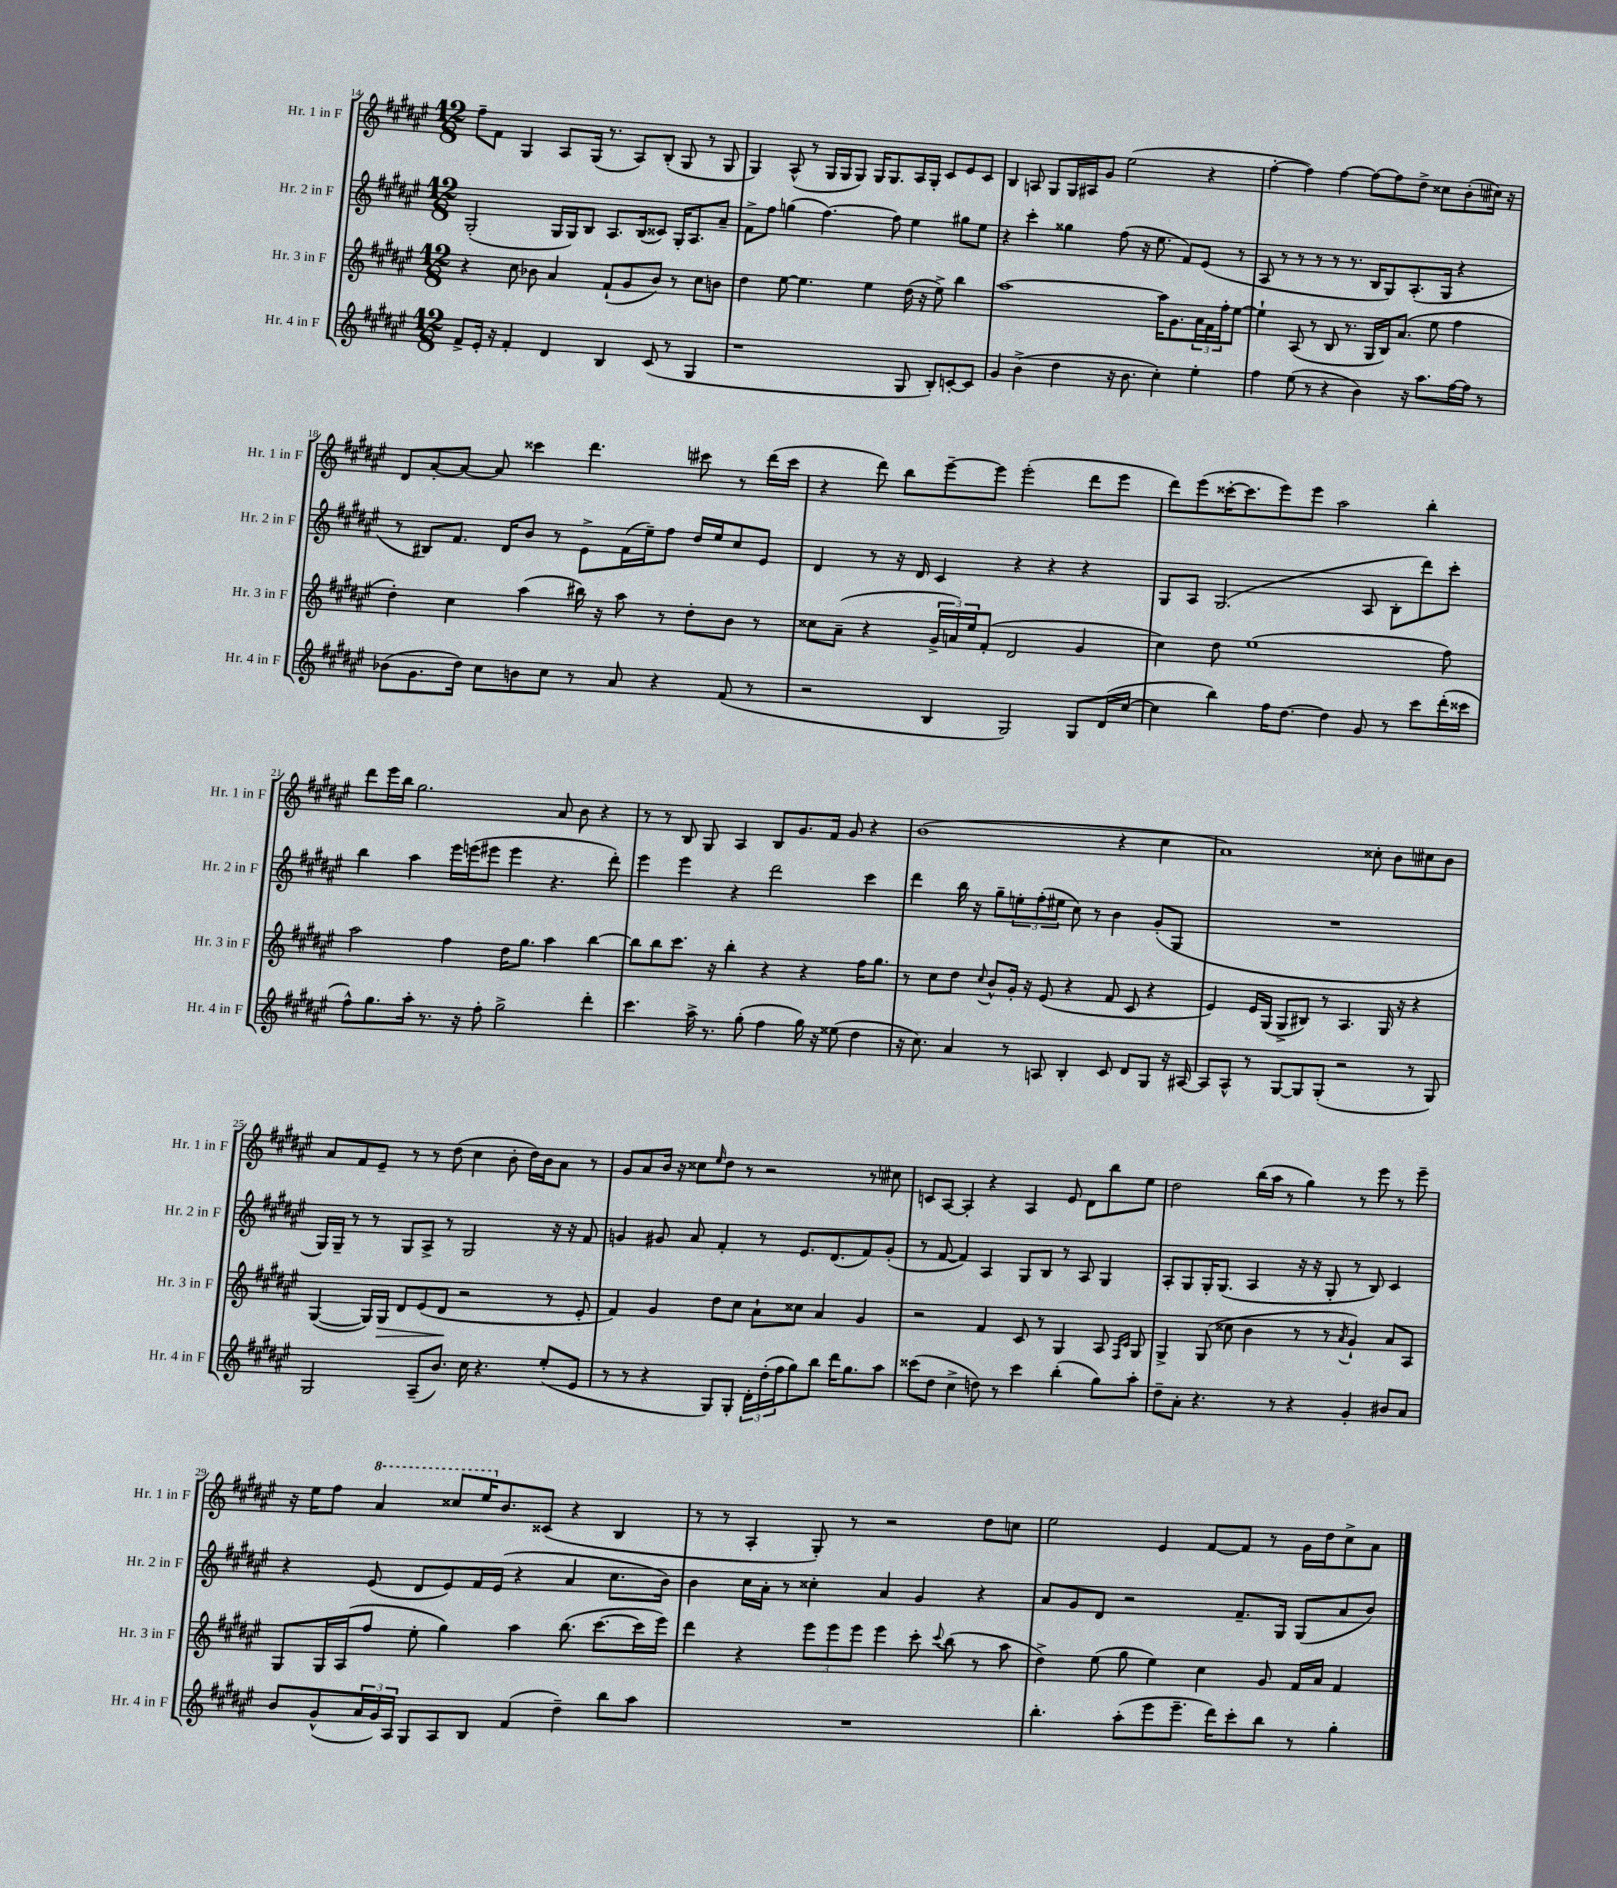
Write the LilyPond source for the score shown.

<<
\new StaffGroup <<
\new Staff = "s0" \with { instrumentName = "Hr. 1 in F" shortInstrumentName = "Hr. 1 in F" } {
    \clef treble \key fis \major \numericTimeSignature \time 12/8
    fis''8-- fis'8 gis4 ais8 gis16( r8. ais8) b8-.( gis8 r8 gis8 |
    gis4) ais8-^( r8 gis16 gis16 gis8) gis16 gis8. ais16 gis16-. cis'8 eis'8 cis'8 |
    b4 a8 gis8 gis16 ais16 gis'8 eis''2( r4 |
    fis''4~-. fis''4) fis''4~ fis''8~ fis''8 dis''8-> cisis''8 b'8-.( cis''16) r16 |
    dis'8 ais'8~-. ais'8~ ais'8 cisis'''4 dis'''4. cis'''8 r8 dis'''16( cis'''16 |
    r4 dis'''8) b''8 eis'''8~-- eis'''8 eis'''2-.( dis'''8 eis'''8 |
    dis'''8) eis'''8( cisis'''16~-. cisis'''8. eis'''8) eis'''8 ais''2 b''4-. |
    dis'''8 eis'''16 b''16 gis''2. ais'8 b'8 r4 |
    r8 r8 b8 gis8 ais4 b8 gis'8. fis'16 gis'8 r4 |
    b'1( r4 cis''4 |
    ais'1) cisis''8-. b'8 cis''8 b'8 |
    ais'8 fis'8 eis'8-- r8 r8 dis''8( cis''4 b'8-. dis''16) b'16 ais'8 r8 |
    gis'8 ais'8 b'16 r16 cisis''8 \grace { eis''16 } dis''8 r8 r2 r8 cis''8 |
    c'8 ais8~ ais4-. r4 ais4 eis'8 dis'8 b''8 eis''8 |
    dis''2 b''16( ais''16 r8 gis''4) r8 eis'''8 r8 eis'''8-- |
    r16 eis''16 fis''8 \ottava #1 ais''4 cisis'''8 eis'''16 \ottava #0 b'8. cisis'8( r4 b4 |
    r8 r8 ais4-. gis8-.) r8 r2 dis''8 c''8 |
    eis''2 eis'4 fis'8~ fis'8 r8 gis'16 dis''16 cis''8-> ais'8 \bar "|." |
}
\new Staff = "s1" \with { instrumentName = "Hr. 2 in F" shortInstrumentName = "Hr. 2 in F" } {
    \clef treble \key fis \major \numericTimeSignature \time 12/8
    gis2-.( gis16 gis16) b8 ais8. b16( cisis'8) gis16-. ais8. ais'8-- |
    fis'8-> fis''8 g''4( fis''4.~) fis''8 eis''4 gis''8 eis''8 |
    r4 cis'''4-. gisis''4 fis''8( r16 eis''8. fis'8) eis'8( r8 |
    ais8 r8 r8 r8 r8 r8. b16 gis8) ais8.-.( gis16 r4 |
    r8 bis8) fis'8. dis'16 b'8 r8 eis'8-> fis'16( eis''16--) fis''8 dis''16 eis''16 cis''8 eis'8 |
    dis'4 r8 r16 dis'16 cis'4 r4 r4 r4 |
    gis8 ais8 gis2.( ais8 b8-. dis'''8) cis'''8-. |
    b''4 ais''4 eis'''16 e'''16( eis'''8 eis'''4 r4. dis'''8-.) |
    eis'''4 eis'''4 r4 dis'''2 cis'''4 |
    dis'''4 b''16 r16 gis''8-- \tuplet 3/2 { e''8-. fis''8-.( eis''8 } cis''8) r8 b'4 gis'8-.( gis8 |
    R1. |
    gis16) gis16-- r8 r8 gis8 ais8-> r8 gis2 r16 r16 fis'8 |
    g'4 gis'8 ais'8 fis'4-. r8 eis'8. dis'8.( fis'8) gis'8-.( |
    r8 fis'8~ fis'4) ais4 gis8 b8 r8 ais8 gis4 |
    ais8-. gis8 gis16-. gis8.( ais4 r16 r16 gis8-. r8 b8) cis'4 |
    r4 eis'8( dis'8 eis'8) fis'16 eis'16( r4 ais'4 cis''8. b'16) |
    b'4 cis''16 ais'16-. r8 cisis''4-. ais'4 gis'4 r4 |
    ais'8 gis'8 dis'8 r2 fis'8.-- gis16 gis8( ais'8 b'8) \bar "|." |
}
\new Staff = "s2" \with { instrumentName = "Hr. 3 in F" shortInstrumentName = "Hr. 3 in F" } {
    \clef treble \key fis \major \numericTimeSignature \time 12/8
    r4 cis''8 bes'8 ais'4 fis'8-!( gis'8 bes'8) r8 cis''8 b'8 |
    dis''4 eis''8~ eis''4. eis''4 dis''16( r16 eis''8->) b''4 |
    ais''1~ ais''16 gis'8. \tuplet 3/2 { ais'16 fis'16 fis''16-. } eis''8~ |
    eis''4-! ais8( r8 b8 r8. gis16 b16) ais'8.( eis''8 fis''4 |
    dis''4-.) cis''4 ais''4( bis''16) r16 ais''8 r8 dis''8-. b'8 r8 |
    cisis''8 ais'8--( r4 \tuplet 3/2 { gis'16-> a'16) eis''16 } fis'8-.( dis'2 gis'4 |
    cis''4) dis''8 eis''1( fis''8) |
    ais''2 fis''4 dis''16 gis''8. ais''4 b''4~ |
    b''8 b''8 cis'''8. r16 b''4-. r4 r4 fis''16 gis''8. |
    r8 cis''8 dis''8 \appoggiatura { cis''8 } b'8-^ gis'16-. r16 eis'8( r4 fis'8 cis'8 r4 |
    eis'4) eis'16 gis16( gis8-> bis8) r8 ais4. gis16 r16 r4 |
    gis4~( gis16) gis16\> dis'8 eis'8( dis'8\! r2 r8 eis'8-. |
    fis'4) gis'4 dis''8 cis''8 ais'8-! cisis''8 ais'4 gis'4 |
    r2 fis'4 cis'8 r8 gis4 ais8 \grace { fis16 cis'16 } gis8 |
    gis4-> gis8( cisis''8 b'4 r8 r8 \acciaccatura { ais'8 } gis'4-!) ais'8 ais8 |
    gis8 gis16 ais16( fis''8 eis''8-. gis''4) ais''4 b''8.( cis'''8.~ cis'''16 eis'''16) |
    dis'''4 r4 \tuplet 3/2 { eis'''8 eis'''8 eis'''8 } eis'''4 cis'''8-. \appoggiatura { cis'''8 } b''8( r8 ais''8 |
    dis''4->) eis''8( gis''8 eis''4) cis''4 gis'8 fis'16 ais'16 fis'4 \bar "|." |
}
\new Staff = "s3" \with { instrumentName = "Hr. 4 in F" shortInstrumentName = "Hr. 4 in F" } {
    \clef treble \key fis \major \numericTimeSignature \time 12/8
    fis'8-> eis'16-. r16 fis'4-. dis'4 b4 cis'8( r8 gis4 |
    r1 gis8 b8-.) c'8~-. c'8 |
    gis'4 b'4->( dis''4 r16 b'8. cis''4-.) eis''4-. |
    fis''4 eis''8( r8 r4 b'4) r16 ais''8. fis''16~ fis''16 r8 |
    bes'8( gis'8. dis''16) cis''8 b'8 cis''8 r8 ais'8 r4 fis'8( r8 |
    r2 b4 gis2) gis8 dis'16( cis''16~ |
    cis''4 b''4) fis''16 dis''8.~ dis''4 gis'8 r8 cis'''8 dis'''16-.( cisis'''16 |
    fis''8-^) gis''8. ais''16-. r8. r16 fis''8-. gis''2-> dis'''4-. |
    cis'''4. ais''16-> r8. gis''8-.( fis''4 gis''16) r16 eisis''8( dis''4 |
    r16 cis''8.) ais'4 r8 a8 b4-. cis'8 dis'8 gis8 r16 ais16~ |
    ais8 ais8-^ r8 gis8~ gis8 gis8-.( r2 r8 gis8) |
    gis2 ais8--( b'8.) cis''16 r4. eis''8-.( eis'8 |
    r8 r8 r4 gis8) gis8-. \tuplet 3/2 { dis'16-. dis''16-.( fis''16 } gis''8) b''8 dis'''16 gis''8. ais''8 |
    cisis'''8( dis''8 cis''4-> d''8) r8 cisis'''4 b''4-.( gis''8) ais''8-. |
    dis''8-- ais'8-. r4. r8 r4 gis'4-. bis'8 ais'8 |
    b'8 gis'8-^( \tuplet 3/2 { ais'16 gis'16) ais16 } gis8 ais8 b8 fis'4( dis''4--) b''8 ais''8 |
    R1. |
    b''4.-. ais''8-.( eis'''8 eis'''8.-- dis'''16) cis'''8-. b''8 r8 gis''4-. \bar "|." |
}
>>
>>
\layout { \context { \Score currentBarNumber = #14 } }
